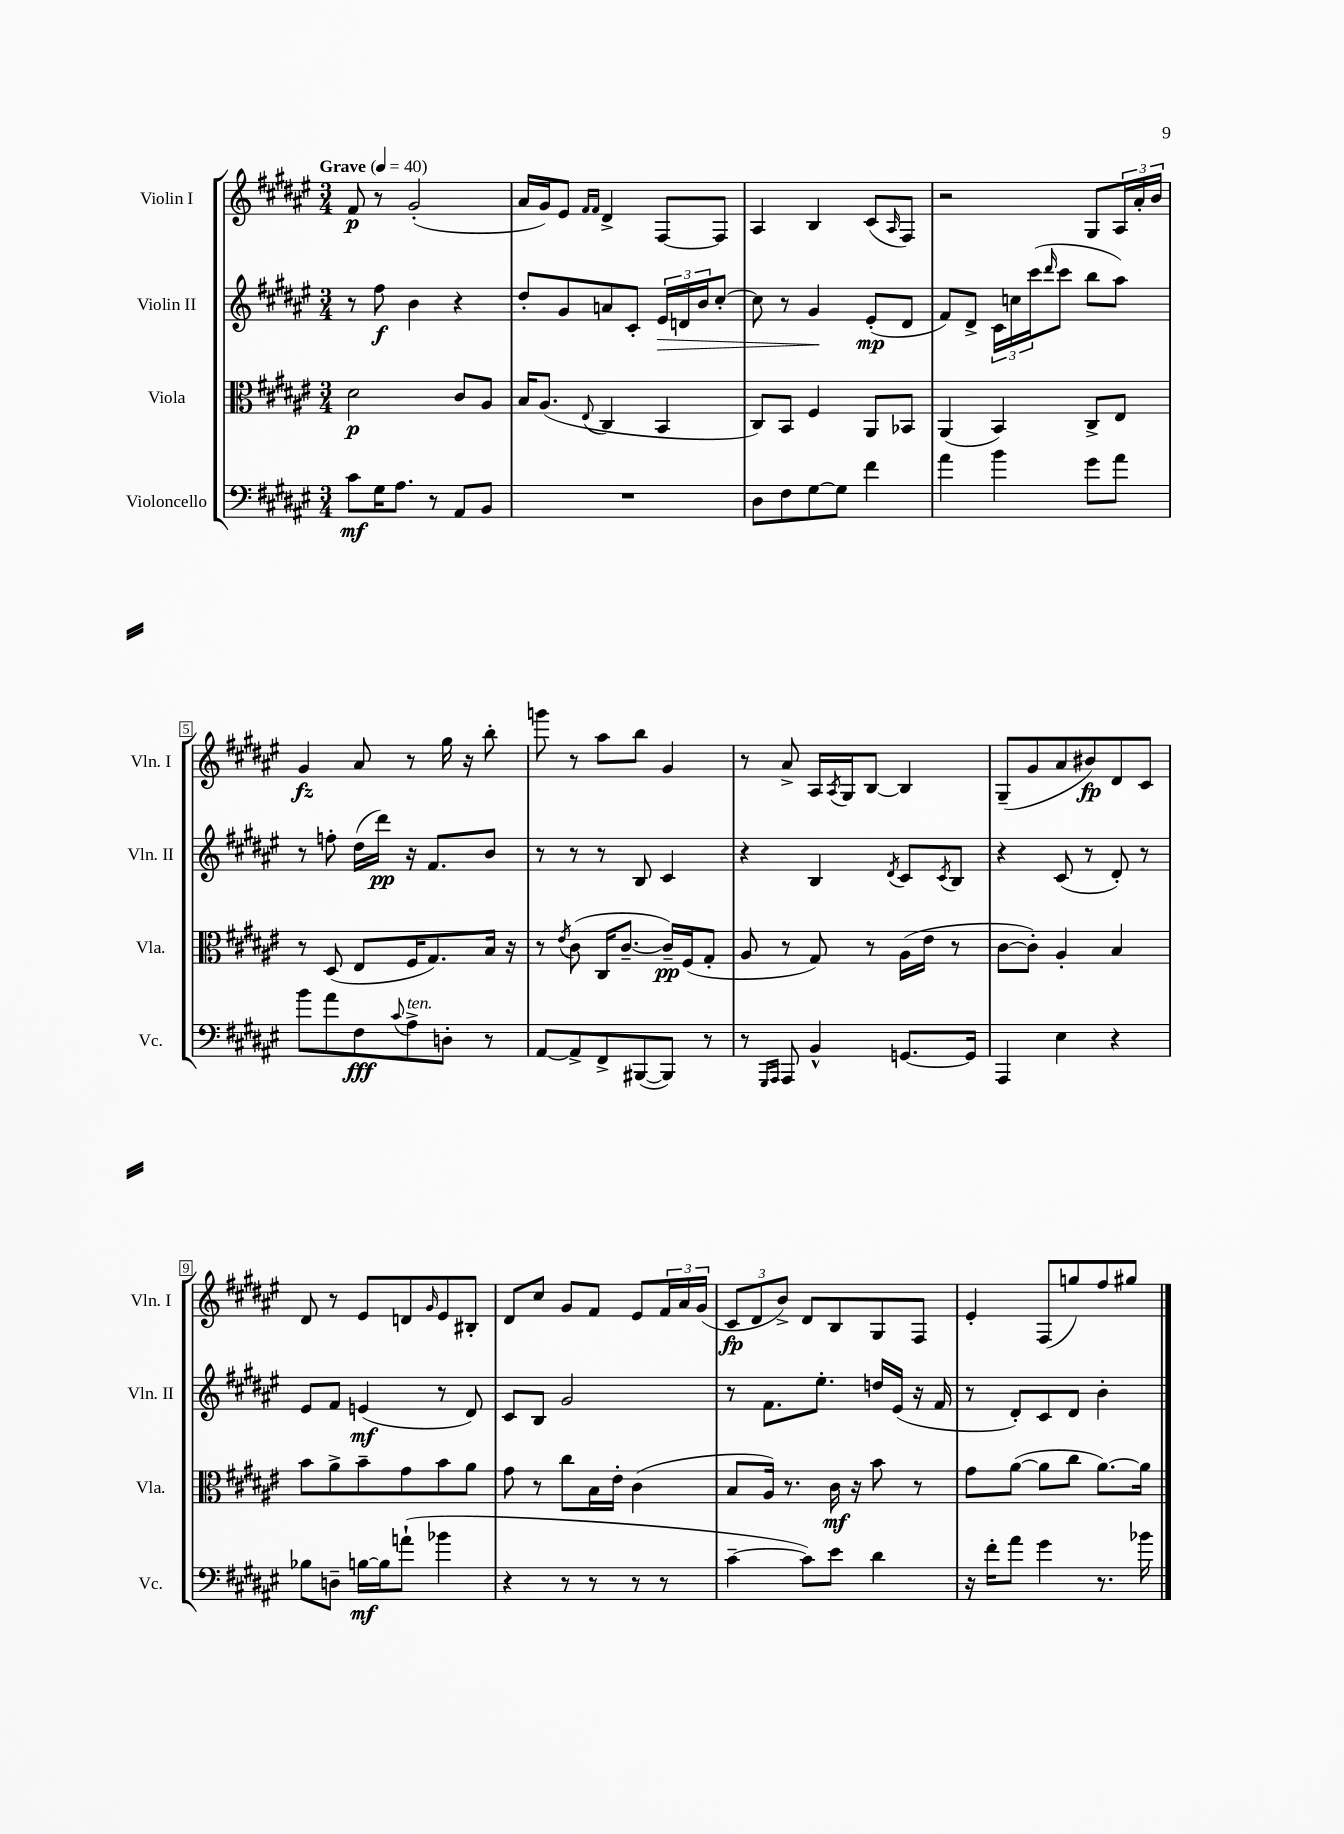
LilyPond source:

<<
\new StaffGroup <<
\new Staff = "s0" \with { instrumentName = "Violin I" shortInstrumentName = "Vln. I" } {
    \clef treble \key fis \major \numericTimeSignature \time 3/4 \tempo "Grave" 4 = 40
    fis'8\p r8 gis'2-.( |
    ais'16 gis'16) eis'8 \grace { fis'16 fis'16 } dis'4-> fis8~ fis8 |
    ais4 b4 cis'8( \grace { ais16 } fis8) |
    r2 gis8 \tuplet 3/2 { ais16 ais'16-. b'16 } |
    gis'4\fz ais'8 r8 gis''16 r16 b''8-. |
    g'''8 r8 ais''8 b''8 gis'4 |
    r8 ais'8-> ais16 \acciaccatura { ais8 } gis16 b8~ b4 |
    gis8--( gis'8 ais'8 bis'8\fp) dis'8 cis'8 |
    dis'8 r8 eis'8 d'8 \grace { gis'16 } eis'8 bis8-. |
    dis'8 cis''8 gis'8 fis'8 eis'8 \tuplet 3/2 { fis'16 ais'16 gis'16( } |
    \tuplet 3/2 { cis'8\fp dis'8 b'8->) } dis'8 b8 gis8 fis8 |
    eis'4-. fis8( g''8) fis''8 gis''8 \bar "|." |
}
\new Staff = "s1" \with { instrumentName = "Violin II" shortInstrumentName = "Vln. II" } {
    \clef treble \key fis \major \numericTimeSignature \time 3/4
    r8 fis''8\f b'4 r4 |
    dis''8-. gis'8 a'8 cis'8-. \tuplet 3/2 { eis'16\> d'16 b'16 } cis''8~-. |
    cis''8 r8 gis'4\! eis'8-.\mp( dis'8 |
    fis'8) dis'8-> \tuplet 3/2 { cis'16 c''16 cis'''16( } \grace { dis'''16 } cis'''8 b''8 ais''8) |
    r8 f''8-. dis''16( dis'''16\pp) r16 fis'8. b'8 |
    r8 r8 r8 b8 cis'4 |
    r4 b4 \acciaccatura { dis'8 } cis'8 \acciaccatura { cis'8 } b8 |
    r4 cis'8( r8 dis'8-.) r8 |
    eis'8 fis'8 e'4\mf( r8 dis'8) |
    cis'8 b8 gis'2 |
    r8 fis'8. eis''8.-. d''16 eis'16( r16 fis'16 |
    r8 dis'8-.) cis'8 dis'8 b'4-. \bar "|." |
}
\new Staff = "s2" \with { instrumentName = "Viola" shortInstrumentName = "Vla." } {
    \clef alto \key fis \major \numericTimeSignature \time 3/4
    dis'2\p cis'8 ais8 |
    b16 ais8.( \appoggiatura { eis8 } cis4 b,4 |
    cis8) b,8 fis4 ais,8 bes,8 |
    ais,4( b,4) cis8-> eis8 |
    r8 dis8( eis8 fis16 gis8.) b16 r16 |
    r8 \acciaccatura { eis'8 } cis'8( cis16 cis'8.~-- cis'16--\pp) fis16( gis8-. |
    ais8 r8 gis8) r8 ais16( eis'16 r8 |
    cis'8~ cis'8-.) ais4-. b4 |
    b'8 ais'8-> b'8-- gis'8 b'8 ais'8 |
    gis'8 r8 cis''8 b16 eis'16-. cis'4( |
    b8 ais16) r8. cis'16\mf r16 b'8 r8 |
    gis'8 ais'8~( ais'8 cis''8 ais'8.~) ais'16 \bar "|." |
}
\new Staff = "s3" \with { instrumentName = "Violoncello" shortInstrumentName = "Vc." } {
    \clef bass \key fis \major \numericTimeSignature \time 3/4
    cis'8\mf gis16 ais8. r8 ais,8 b,8 |
    R2. |
    dis8 fis8 gis8~ gis8 fis'4 |
    ais'4 b'4 gis'8 ais'8 |
    b'8 ais'8 fis8\fff \appoggiatura { cis'8 } ais8->^\markup { \italic "ten." } d8-. r8 |
    ais,8~ ais,8-> fis,8-> bis,,8~( bis,,8) r8 |
    r8 \grace { gis,,16 ais,,16 } ais,,8 b,4-^ g,8.~ g,16 |
    ais,,4 eis4 r4 |
    bes8 d8-- b16~\mf b16 a'8-!( bes'4 |
    r4 r8 r8 r8 r8 |
    cis'4~-- cis'8) eis'8 dis'4 |
    r16 fis'16-. ais'8 gis'4 r8. bes'16 \bar "|." |
}
>>
>>
\layout { \context { \Score \override BarNumber.stencil = #(make-stencil-boxer 0.1 0.3 ly:text-interface::print) } }
